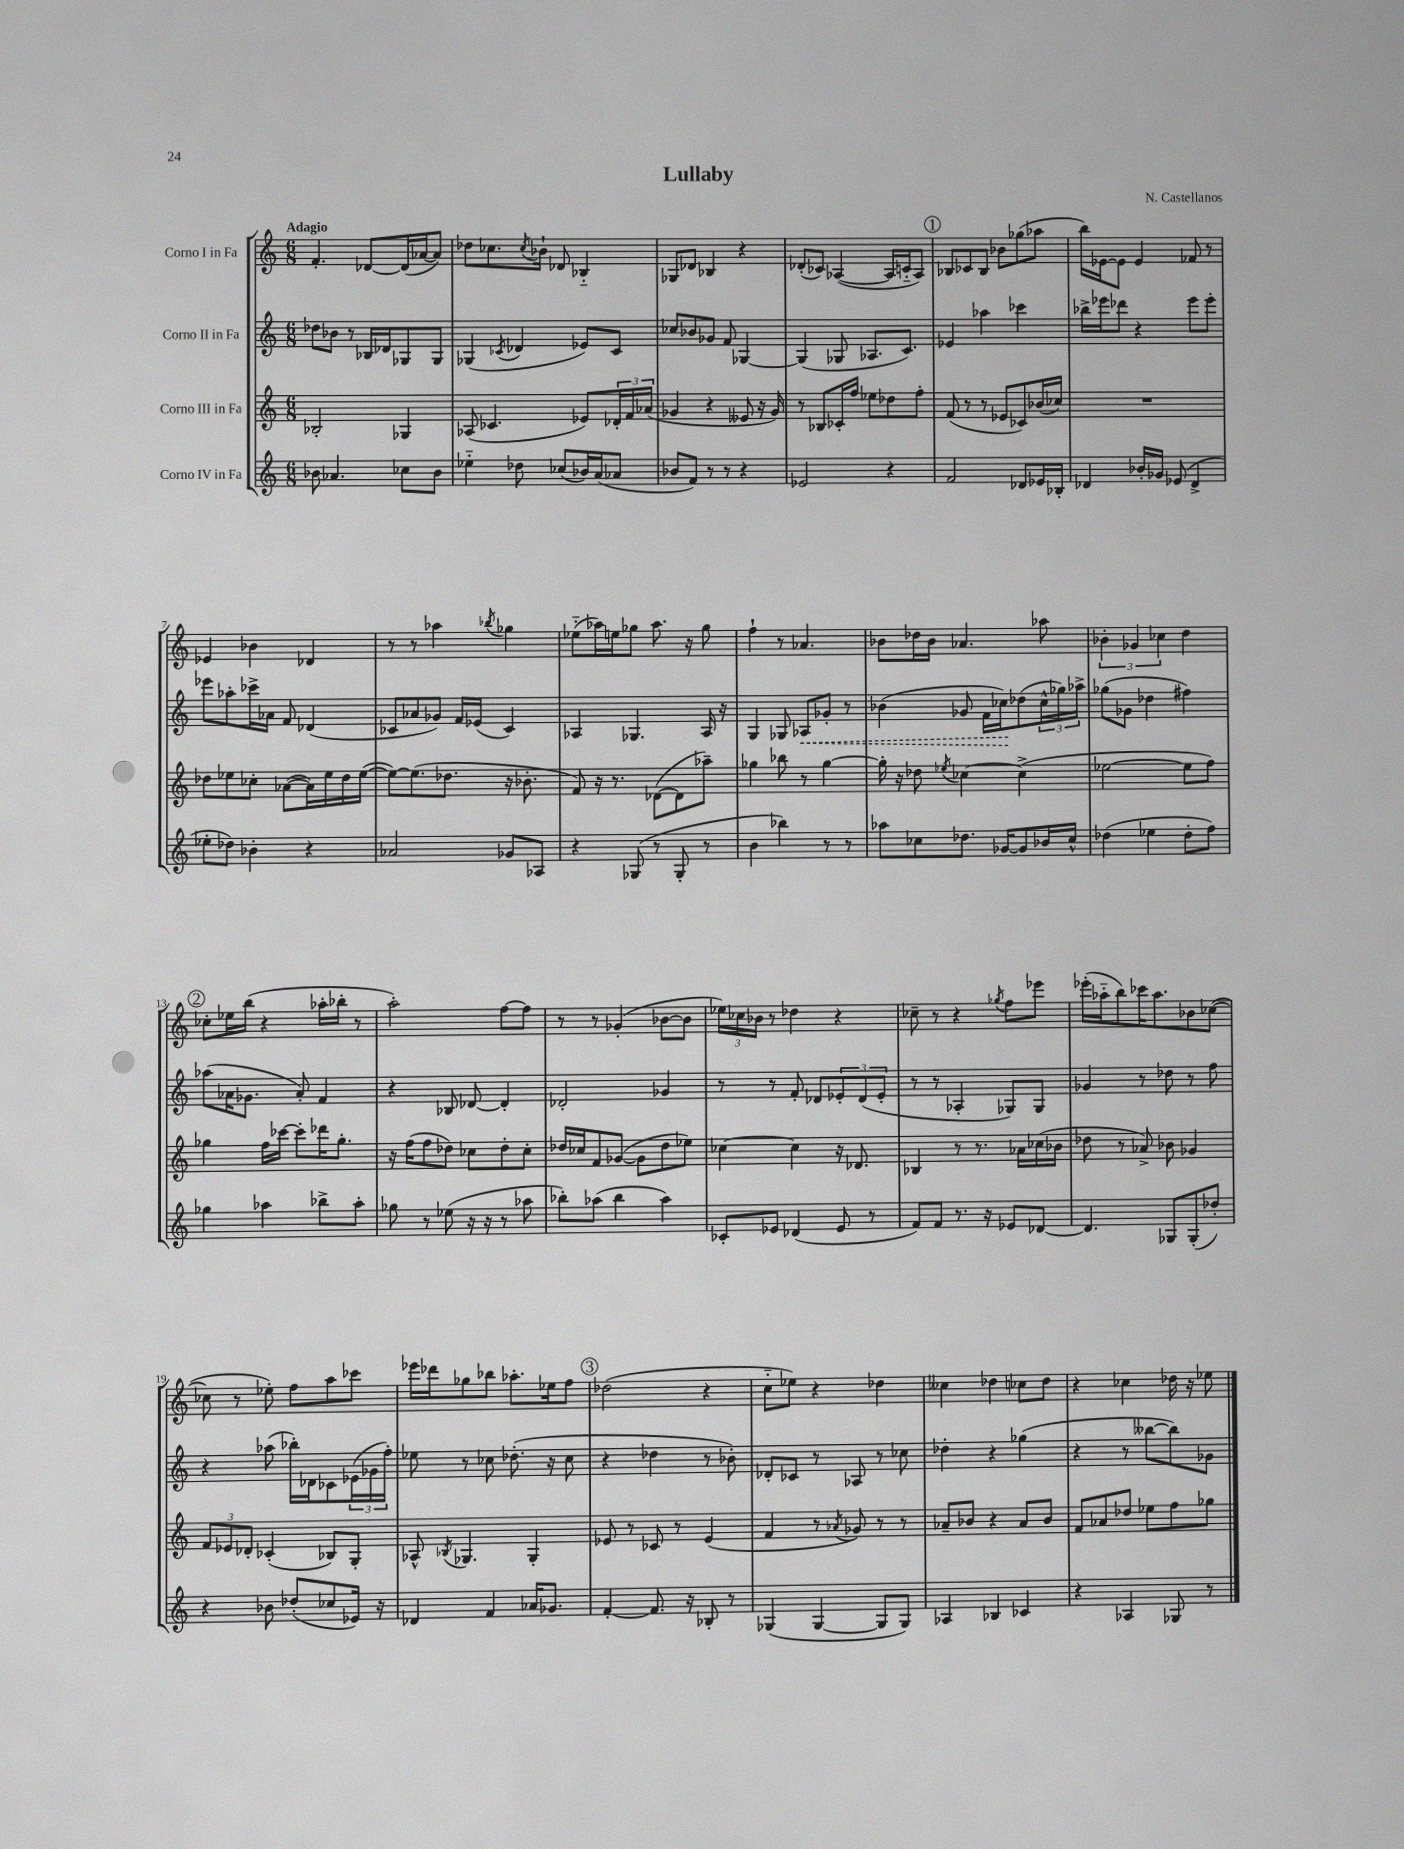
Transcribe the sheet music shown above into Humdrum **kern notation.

**kern	**kern	**kern	**kern
*staff4	*staff3	*staff2	*staff1
*clefG2	*clefG2	*clefG2	*clefG2
*k[]	*k[]	*k[]	*k[]
*M6/8	*M6/8	*M6/8	*M6/8
8b-\	2B-'/	8dd-\L	4.f'/
4.a-/	.	8b-\J	.
.	.	8r	.
.	.	16B-/LL	[8d-/L
.	.	16d-/J	.
8cc-\L	4G-/	8G-/	(16d-/]L
.	.	.	[16a-/J
8b-\J	.	8G-/J	8a-/]J)
=	=	=	=
4ee-'~\	(8A-/	(4G-/	8dd-\L
.	4.c-/	.	8.cc-\
.	.	8qc-/	.
8dd-\	.	4d-/	.
.	.	.	8qcc-/
.	.	.	16b-`\Jk
(8cc-/L	.	.	8d-/
16b-/L)	8e-/L)	8e-/L)	4B-'~/
(16a/J	.	.	.
8a-/J	24d-'/L	8c-/J	.
.	24f/	.	.
.	(24a-/JJ	.	.
=	=	=	=
8b-/L	4g-/	8cc-/L	8G-/L
8f/J)	.	8b-/	8d-/J
8r	4r	8g-/J	4B-/
8r	.	8f/	.
4r	8e--/	[4G-/	4r
.	16r	.	.
.	16g-/)	.	.
=	=	=	=
2e-/	8r	(4G-/]	(8d-'/L
.	8B-/L	.	8c-/J)
.	16c-'/L	8G-/	([4A-/
.	16ff/JJ	.	.
.	8ee-\L	8.A-/L	.
4r	8dd-\	.	16A-/]LL
.	.	8.c/J)	16c'~/J
.	8ff'\J	.	8A-/J)
=	=	=	=
2f/	(8f/	4e-/	8B-/L
.	8r	.	8c-/
.	8r	4aa-\	8B-/J
.	8e-/L	.	8b-\L
8d-/L	8c-/)	4ccc-\	(8gg-\
16e-/L	(16b-/L	.	8aa-\J
16B-'/JJ	16cc-/JJ)	.	.
=	=	=	=
4d-/	2.r	16bb-^\LL	16bb\LL)
.	.	16eee-\J	[16e-\J
.	.	8ddd-\J	8e-\]J
16b-'/LL	.	4r	4e-/
16g-/JJ	.	.	.
(8e-/	.	.	.
4d-^/	.	8eee-\L	8f-/
.	.	8eee-'\J	8r
=	=	=	=
8ee-'\L	8dd-\L	8eee-\L	4e-/
8dd-\J)	8ee-\	8aa-'\	.
4b-'\	8cc-'\J	16ccc-^\L	4b-\
.	.	16a-\JJ	.
.	([8a-\L	8f/	.
4r	16a-\]L)	(4d-/	4d-/
.	16ee-\	.	.
.	16dd-\	.	.
.	([16ee-\JJ	.	.
=	=	=	=
2a-/	8ee-\_L)	8c-/L	8r
.	(8.ee-\]	8a-/	8r
.	.	8g-/J)	4aa-\
.	8.dd-\J	.	.
.	.	16f/LL	.
.	.	(16e-/JJ	.
.	.	.	8qbb-/
8g-/L	16r	4c-/)	4gg-\
.	8.b-'\	.	.
8A-/J	.	.	.
=	=	=	=
4r	8f/)	4A-/	(8ee-'~\L
.	16r	.	16aa-\L)
.	8.r	.	16ee\J
(8G-/	.	4.G-/	8gg-\J
8r	([8d-\L	.	8.aa-\
8G-'/	8d-\]	.	.
.	.	.	16r
8r	8aa-~\J)	16A-/	8gg-\
.	.	16r	.
=	=	=	=
4b\	4gg-\	4G/	4ff`\
4bb-\)	8bb-\	8G-/	8r
.	8r	8A-/L	4.a-/
8r	[4gg-\	8g-'/J	.
8r	.	8r	.
=	=	=	=
8aa-\L	16gg-'\]	(4b-\	8b-\L
.	16r	.	.
8cc-\	8dd-\	.	16dd-\L
.	.	.	16b-\JJ
.	8qee-/	.	.
8.dd-\J	[4cc-\	8g-/	4.a-/
.	.	16f\LL	.
[16g-/LK	.	16cc-\J)	.
8g-/]	(4cc-^\]	(8dd-\	.
16b-/L	.	24cc-^^\L	8aa-\
.	.	24gg-\)	.
16cc-^^/JJ	.	.	.
.	.	24aa-^\JJ	.
=	=	=	=
(4dd-\	[2ee-\	(8gg-\L	6b-'\
.	.	8g-\J	.
.	.	.	6g-/
4ee-\	.	4dd-\	.
.	.	.	6cc-\
8dd-'\L	8ee-\]L	4ff#\)	4dd\
8ff\J)	8ff\J)	.	.
=	=	=	=
4gg-\	4gg-\	(8aa-\L	8cc-'\L
.	.	16a-\K	16ee-\L
.	.	8.g-\J	(16bb\JJ
4aa-\	16ff\LL	.	4r
.	[16ccc-\JJ	.	.
.	8ccc-'\]L	8a-'/)	.
8bb-^\L	16ddd-\K	4f/	16aa-'\LL
.	8.gg-'\J	.	16bb-'\JJ
8aa-'\J	.	.	8r
=	=	=	=
8gg-\	16r	4r	2aa'\)
.	(16ff\LK	.	.
8r	8ff\	.	.
(8ee-\	8dd-\J)	8B-/	.
16r	8cc-\L	[8d-/	.
16r	.	.	.
8r	8dd-'\	4d-'/]	[8ff\L
8aa-\	8cc-'\J	.	8ff\]J
=	=	=	=
8bb-'\L)	16dd-/LL	2d-'/	8r
.	16cc-/J	.	.
(8aa-\J	8f/	.	8r
4bb-\	([8g-/J	.	(4g-'/
.	8g-\]L	.	.
4aa-\)	8dd-\	4g-/	[8b-\L
.	8ee-\J)	.	8b-\]J
=	=	=	=
8c-'/L	[4cc-\	8r	24ee-\LL)
.	.	.	24cc-\
.	.	.	24b-\JJ
8e-/J	.	8r	8r
(4d-/	4cc-\]	8f'/	4dd-\
.	.	8d-/L	.
8e-/	16r	12e-'/	4r
.	8.d-/	.	.
.	.	(12d-/	.
8r	.	.	.
.	.	12e-'/J	.
=	=	=	=
8f/L)	4B-/	8r	8cc-~\
8f/J	.	8r	8r
8.r	8r	4A-'/	4r
.	8.r	.	.
16r	.	.	.
.	.	.	8qgg-/
8e-/L	.	8G-/L)	8ff\L
.	16a-\LL	.	.
[8d-/J	(16cc-\	8G-/J	8eee-\J
.	16b-\JJ	.	.
=	=	=	=
4.d-/]	8dd-\	4g-/	(16eee-'\LL
.	.	.	16aa-'~\J
.	8r	.	8bb\)
.	8a-^/)	8r	16ccc-\K
.	.	.	8.aa-\
8G-/L	8b-\	8dd-\	.
(8G-'/	4g-/	8r	8b-\
8dd-'/J)	.	8ff\	([8cc-\J
=	=	=	=
4r	12f/L	4r	8cc-\]
.	12e-/	.	.
.	.	.	8r
.	12d-'/J	.	.
8b-\	(4c-'/	(8aa-\	8ee-'\)
(8dd-'/L	.	16bb-'\LL)	8ff\L
.	.	16d-\J	.
8cc-/	8B-/L)	8c-\	8aa\
16e-/Jk)	8G'/J	(24e-\L	8ccc-\J
.	.	24g-\	.
16r	.	.	.
.	.	24ff'\JJ)	.
=	=	=	=
4d-/	8A-^^/	8ee-\	16eee-\LL
.	.	.	16ddd-\J
.	8qB-/	.	.
.	4.G-/	8r	8gg-\
4f/	.	8cc-\	8bb-\J
.	.	(8.dd-'\	8.aa-'\L
16a-/LK	4G-'/	.	.
8.g-/J	.	16r	16ee-\k
.	.	8cc-\	8ff\J
=	=	=	=
[4f'/	8e-/	4r	(2dd-\
.	8r	.	.
8.f/]	8c-/	4dd-\	.
.	8r	.	.
16r	.	.	.
8B-'/	(4e-/	8r	4r
8r	.	8b-'\)	.
=	=	=	=
(4G-/	4f/	8d-'/L	8cc'~\L
.	.	8c-/J	8ee-\J)
[4G-/	8r	8r	4r
.	8qa-/	.	.
.	8g-/)	8A-/	.
8G-/]L	8r	8r	4dd-\
8G-/J)	8r	8cc-\	.
=	=	=	=
4A-/	8a-~/L	4dd-'\	4cc--\
.	8b-/J	.	.
4B-/	4r	4r	4dd-\
4c-/	8a-/L	(4gg-\	8cc-\L
.	8b-/J	.	8dd-\J
=	=	=	=
4r	8f/L	4r	4r
.	8a-/	.	.
4A-/	8dd-/J	8r	4cc-\
.	8ee-\L	[8bb--\L	.
8G-/	8ff\	8bb--\])	16dd-\
.	.	.	16r
8r	8gg-\J	8g-\J	8ee-\
==	==	==	==
*-	*-	*-	*-
